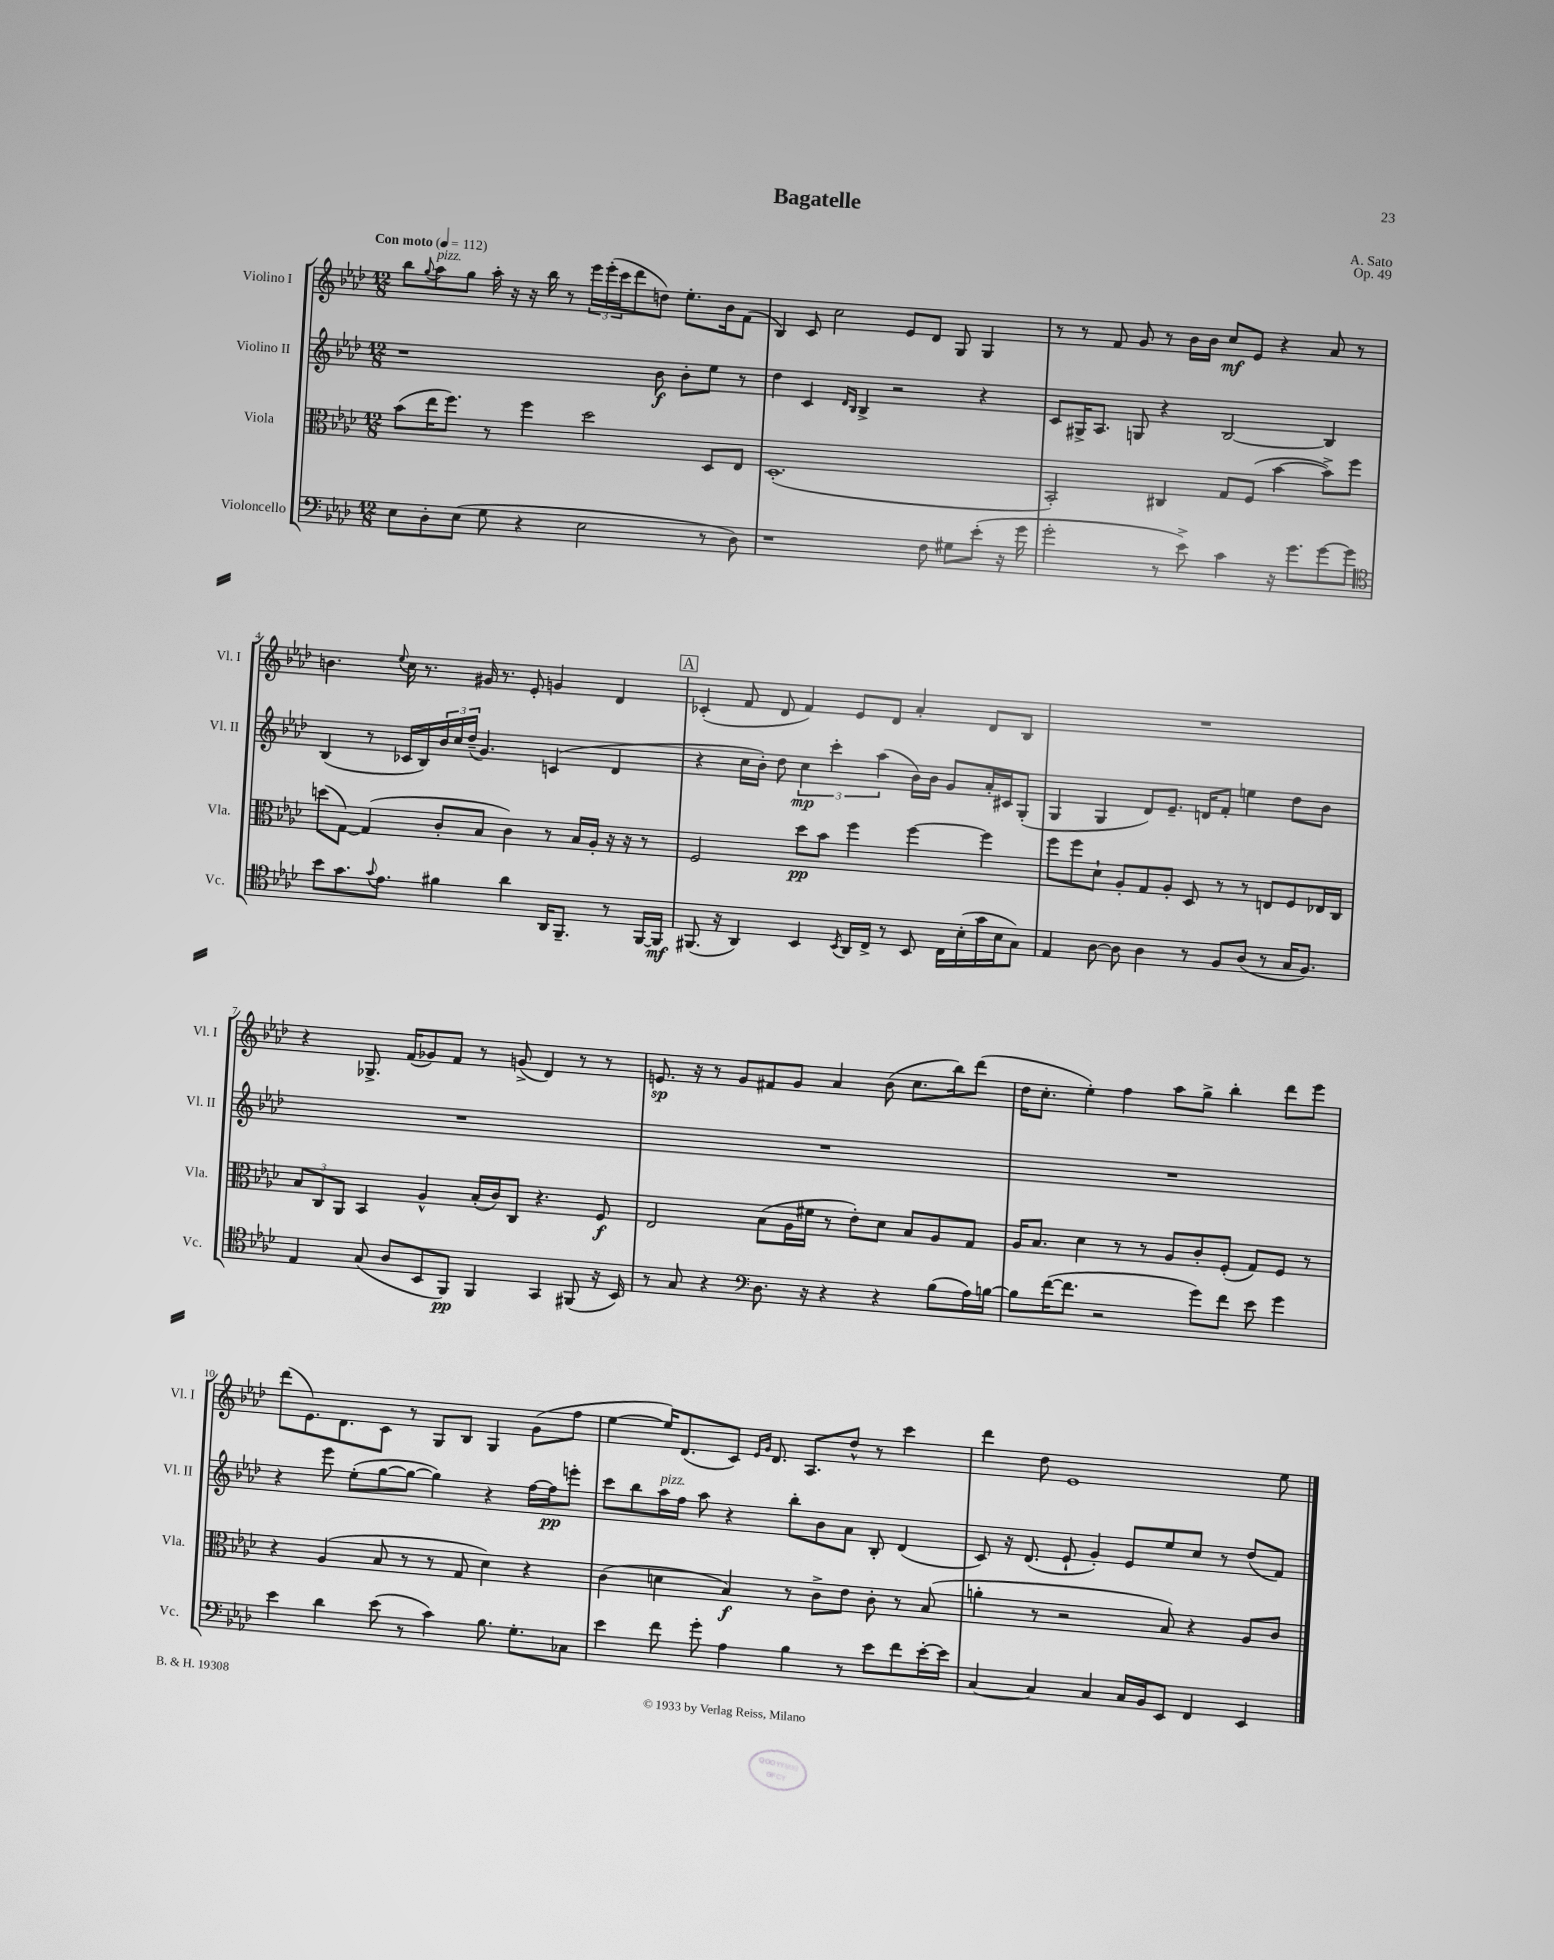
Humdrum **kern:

**kern	**dynam	**kern	**dynam	**kern	**dynam	**kern	**dynam
*part4	*part4	*part3	*part3	*part2	*part2	*part1	*part1
*staff4	*staff4	*staff3	*staff3	*staff2	*staff2	*staff1	*staff1
*I"Violoncello	*	*I"Viola	*	*I"Violino II	*	*I"Violino I	*
*I'Vc.	*	*I'Vla.	*	*I'Vl. II	*	*I'Vl. I	*
*clefF4	*	*clefC3	*	*clefG2	*	*clefG2	*
*k[b-e-a-d-]	*	*k[b-e-a-d-]	*	*k[b-e-a-d-]	*	*k[b-e-a-d-]	*
*M12/8	*	*M12/8	*	*M12/8	*	*M12/8	*
*MM112	*	*MM112	*	*MM112	*	*MM112	*
=1	=1	=1	=1	=1	=1	=1	=1
!	!	!	!	!	!	!LO:TX:a:B:t=Con moto	!
8E-\L	.	(8b-\L	.	1r	.	8bb-\L	.
.	.	.	.	.	.	8qqgg/	.
!	!	!	!	!	!	!LO:TX:a:i:t=pizz.	!
8D-'\	.	16ee-\K	.	.	.	8aa-\	.
.	.	8.ff\J)	.	.	.	.	.
(8E-\J	.	.	.	.	.	8gg\J	.
8G\	.	8r	.	.	.	16aa-'\	.
.	.	.	.	.	.	16r	.
4r	.	4ff\	.	.	.	16r	.
.	.	.	.	.	.	16bb-\	.
.	.	.	.	.	.	8r	.
2E-\	.	2dd-\	.	.	.	24eee-\LL	.
.	.	.	.	.	.	(24eee-'\	.
.	.	.	.	.	.	24ccc\J	.
.	.	.	.	.	.	8ddd-\	.
.	.	.	.	8b-\	f	8ddn\J)	.
.	.	.	.	8b-'\L	.	8.ee-'\L	.
8r	.	8D-/L	.	8ee-\J	.	.	.
.	.	.	.	.	.	16b-\k	.
8D-\)	.	8E-/J	.	8r	.	(8f\J	.
=2	=2	=2	=2	=2	=2	=2	=2
1r	.	(1.D-'	.	4dd-\	.	4B-/)	.
.	.	.	.	4c/	.	8c/	.
.	.	.	.	.	.	2cc\	.
.	.	.	.	16qqd-/LL	.	.	.
.	.	.	.	16qqB-/JJ	.	.	.
.	.	.	.	4B-^/	.	.	.
.	.	.	.	2r	.	.	.
.	.	.	.	.	.	8e-/L	.
8F\	.	.	.	.	.	8d-/J	.
8G#X\L	.	.	.	.	.	8G/	.
(8e-'\J	.	.	.	4r	.	4G/	.
16r	.	.	.	.	.	.	.
16g\	.	.	.	.	.	.	.
=3	=3	=3	=3	=3	=3	=3	=3
2g'\	.	2BB-'/)	.	8c/L	.	8r	.
.	.	.	.	16G#X^/K	.	8r	.
.	.	.	.	8.A-/J	.	.	.
.	.	.	.	.	.	8f/	.
.	.	.	.	8Gn/	.	8g/	.
8r	.	4C#X/	.	4r	.	8r	.
8e-^\)	.	.	.	.	.	16b-\LL	.
.	.	.	.	.	.	16b-\JJ	.
4c\	.	8G/L	.	[2B-/	.	8cc/L	mf
.	.	(8F/J	.	.	.	8e-/J	.
16r	.	[4b-\	.	.	.	4r	.
8.g\L	.	.	.	.	.	.	.
[8g\	.	8b-^\L])	.	4B-/]	.	8a-/	.
8g\J]	.	8ff\J	.	.	.	8r	.
!!LO:LB:g=z
=4	=4	=4	=4	=4	=4	=4	=4
*clefC4	*	*	*	*	*	*	*
8b-\L	.	(8ddn\L	.	(4B-/	.	4.bn\	.
8.g\	.	[8G\J)	.	.	.	.	.
.	.	(4G/]	.	8r	.	.	.
8qqg/	.	.	.	.	.	.	.
8.e-\J	.	.	.	.	.	.	.
.	.	.	.	.	.	8qqee-/	.
.	.	.	.	16c-X/LL	.	16cc\	.
.	.	.	.	16B-/)	.	8.r	.
4f#X\	.	8c'/L	.	24b-/	.	.	.
.	.	.	.	24cc/	.	.	.
.	.	.	.	(24dd-~/JJ	.	.	.
.	.	8B-/J	.	4.g/)	.	16g#X/	.
.	.	.	.	.	.	8.r	.
4a-\	.	4c\)	.	.	.	.	.
.	.	.	.	.	.	8e-'/	.
16AA-/KL	.	8r	.	(4cn/	.	4gn/	.
8.FF~/J	.	.	.	.	.	.	.
.	.	16B-/LL	.	.	.	.	.
.	.	16A-'/JJ	.	.	.	.	.
8r	.	16r	.	4d-/	.	4d-/	.
.	.	16r	.	.	.	.	.
[16FF/LL	.	8r	.	.	.	.	.
16FF/JJ]	mf	.	.	.	.	.	.
!!LO:REH:place=s1:t=A
=5	=5	=5	=5	=5	=5	=5	=5
(8.FF#X/	.	2F/	.	4r	.	(4c-X'/	.
16r	.	.	.	.	.	.	.
4AA-/)	.	.	.	16cc\LL	.	8f/	.
.	.	.	.	16b-'\JJ)	.	.	.
.	.	.	.	8dd-\	.	8d-/	.
4BB-/	.	8dd-\L	pp	6cc\	mp	4f/)	.
.	.	8b-\J	.	.	.	.	.
.	.	.	.	6ccc'\	.	.	.
8qBB-/	.	.	.	.	.	.	.
16AA-/LL	.	4ff\	.	.	.	8e-/L	.
16C^/JJ	.	.	.	.	.	.	.
.	.	.	.	(6aa-\	.	.	.
8r	.	.	.	.	.	8d-/J	.
8BB-/	.	[4ff\	.	16b-\LL)	.	4a-'/	.
.	.	.	.	16b-\JJ	.	.	.
16C\LL	.	.	.	8g/L	.	.	.
(16B-'\	.	.	.	.	.	.	.
16g\	.	4ff\]	.	16a-'/L	.	8d-/L	.
16B-\J	.	.	.	16c#X/J	.	.	.
8G\J)	.	.	.	(8G'/J	.	8B-/J	.
=6	=6	=6	=6	=6	=6	=6	=6
4E-/	.	8ff\L	.	4G/	.	1.r	.
.	.	8ff\	.	.	.	.	.
[8A-\	.	8d-`\J	.	4G/	.	.	.
8A-\]	.	8A-'/L	.	.	.	.	.
4A-\	.	8G/	.	8d-/L)	.	.	.
.	.	8A-'/J	.	8.e-~/J	.	.	.
8r	.	8D-/	.	.	.	.	.
.	.	.	.	16dn/KL	.	.	.
8F/L	.	8r	.	8f'/J	.	.	.
(8A-/J	.	8r	.	4een\	.	.	.
8r	.	8En/L	.	.	.	.	.
16G/KL	.	8F/	.	8dd-\L	.	.	.
8.F/J)	.	.	.	.	.	.	.
.	.	16E-X/L	.	8b-\J	.	.	.
.	.	16C/JJ	.	.	.	.	.
!!LO:LB:g=z
=7	=7	=7	=7	=7	=7	=7	=7
4E-/	.	12B-/L	.	1.r	.	4r	.
.	.	12C/	.	.	.	.	.
.	.	12AA-/J	.	.	.	.	.
(8G/	.	4BB-/	.	.	.	8.G-X^/	.
8A-/L	.	.	.	.	.	.	.
.	.	.	.	.	.	(16f/KL	.
8BB-/	.	4A-^^/	.	.	.	8g-X/)	.
8FF/J)	pp	.	.	.	.	8f/J	.
4FF/	.	(16B-'/LL	.	.	.	8r	.
.	.	16c/J)	.	.	.	.	.
.	.	8C/J	.	.	.	(8gn^/	.
4GG/	.	4.r	.	.	.	4d-/)	.
(8FF#X/	.	.	.	.	.	8r	.
16r	.	8F/	f	.	.	8r	.
16BB-/)	.	.	.	.	.	.	.
=8	=8	=8	=8	=8	=8	=8	=8
8r	.	2E-/	.	1.r	.	8.en/	sp
8G/	.	.	.	.	.	.	.
.	.	.	.	.	.	16r	.
4r	.	.	.	.	.	8r	.
.	.	.	.	.	.	8g/L	.
*clefF4	*	*	*	*	*	*	*
8.D-\	.	(8B-\L	.	.	.	8f#X/	.
.	.	16A-\L	.	.	.	8g/J	.
16r	.	16f#X\JJ	.	.	.	.	.
4r	.	8r	.	.	.	4a-/	.
.	.	8e-'\L)	.	.	.	.	.
4r	.	8d-\J	.	.	.	(8b-\	.
.	.	8B-/L	.	.	.	8.cc\L	.
(8B-\L	.	8A-/	.	.	.	.	.
.	.	.	.	.	.	16bb-\k)	.
16A-\L)	.	8G/J	.	.	.	(8ddd-\J	.
[16Bn\JJ	.	.	.	.	.	.	.
=9	=9	=9	=9	=9	=9	=9	=9
8B\L]	.	16A-/KL	.	1.r	.	16dd-\KL	.
.	.	8.B-/J	.	.	.	8.cc'\J	.
([16f\K	.	.	.	.	.	.	.
8.f\J]	.	.	.	.	.	.	.
.	.	4d-\	.	.	.	4ee-'\)	.
2r	.	.	.	.	.	.	.
.	.	8r	.	.	.	4ff\	.
.	.	8r	.	.	.	.	.
.	.	8A-/L	.	.	.	8aa-\L	.
8g\L)	.	8c'/	.	.	.	8gg^\J	.
8f\J	.	(8F'/J	.	.	.	4bb-'\	.
8e-\	.	8G/L)	.	.	.	.	.
4g\	.	8F/J	.	.	.	8ddd-\L	.
.	.	8r	.	.	.	8eee-\J	.
!!LO:LB:g=z
=10	=10	=10	=10	=10	=10	=10	=10
4e-\	.	4r	.	4r	.	(8ddd-\L	.
.	.	.	.	.	.	8.e-\)	.
4d-\	.	(4A-/	.	8eee-\	.	.	.
.	.	.	.	.	.	8.d-\	.
.	.	.	.	(8ee-'\L	.	.	.
(8e-\	.	8B-/	.	[8gg\	.	8c\J	.
8r	.	8r	.	8gg\J_	.	8r	.
4c\)	.	8r	.	4gg\])	.	8G/L	.
.	.	8G/	.	.	.	8B-/J	.
8.B-\	.	4d-\)	.	4r	.	4G/	.
8.G'\L	.	.	.	.	.	.	.
.	.	4r	.	[16ff\LL	.	(8g\L	.
.	.	.	.	16ff\J]	pp	.	.
8C-X\J	.	.	.	8eeen'\J	.	8ff\J	.
=11	=11	=11	=11	=11	=11	=11	=11
4e-\	.	(4c\	.	8ccc\L	.	[4ee-\	.
.	.	.	.	8bb-\	.	.	.
!	!	!	!	!LO:TX:a:i:t=pizz.	!	!	!
8f\	.	4dn\	.	16aa-\L	.	16ee-/KL])	.
.	.	.	.	16ff\JJ	.	(8.d-/	.
8g'\	.	.	.	8aa-\	.	.	.
4A-\	.	4B-/)	f	4r	.	8c/J)	.
.	.	.	.	.	.	16qqe-/LL	.
.	.	.	.	.	.	16qqg/JJ	.
.	.	.	.	.	.	8.d-/	.
4B-\	.	8r	.	8bb-'\L	.	.	.
.	.	.	.	.	.	8.A-/L	.
.	.	8c^\L	.	8b-\	.	.	.
8r	.	8e-\J	.	8a-\J	.	8dd-^^/J	.
8e-\L	.	8c'\	.	8B-'/	.	8r	.
8f\	.	8r	.	(4d-/	.	4ccc\	.
[16e-'\L	.	(8B-/	.	.	.	.	.
16e-\JJ]	.	.	.	.	.	.	.
=12	=12	=12	=12	=12	=12	=12	=12
[4C/	.	4an'\	.	8c/)	.	4ddd-\	.
.	.	.	.	16r	.	.	.
.	.	.	.	(8.d-/	.	.	.
4C/]	.	8r	.	.	.	8dd-\	.
.	.	2r	.	8e-`/	.	1e-	.
4C/	.	.	.	4g'/)	.	.	.
16C/LL	.	.	.	8e-/L	.	.	.
16BB-/J	.	.	.	.	.	.	.
8EE-/J	.	8B-/)	.	8ee-/	.	.	.
4FF/	.	4r	.	8cc/J	.	.	.
.	.	.	.	8r	.	.	.
4EE-/	.	8A-/L	.	(8dd-/L	.	.	.
.	.	8c/J	.	8f/J)	.	8ee-\	.
==	==	==	==	==	==	==	==
*-	*-	*-	*-	*-	*-	*-	*-
